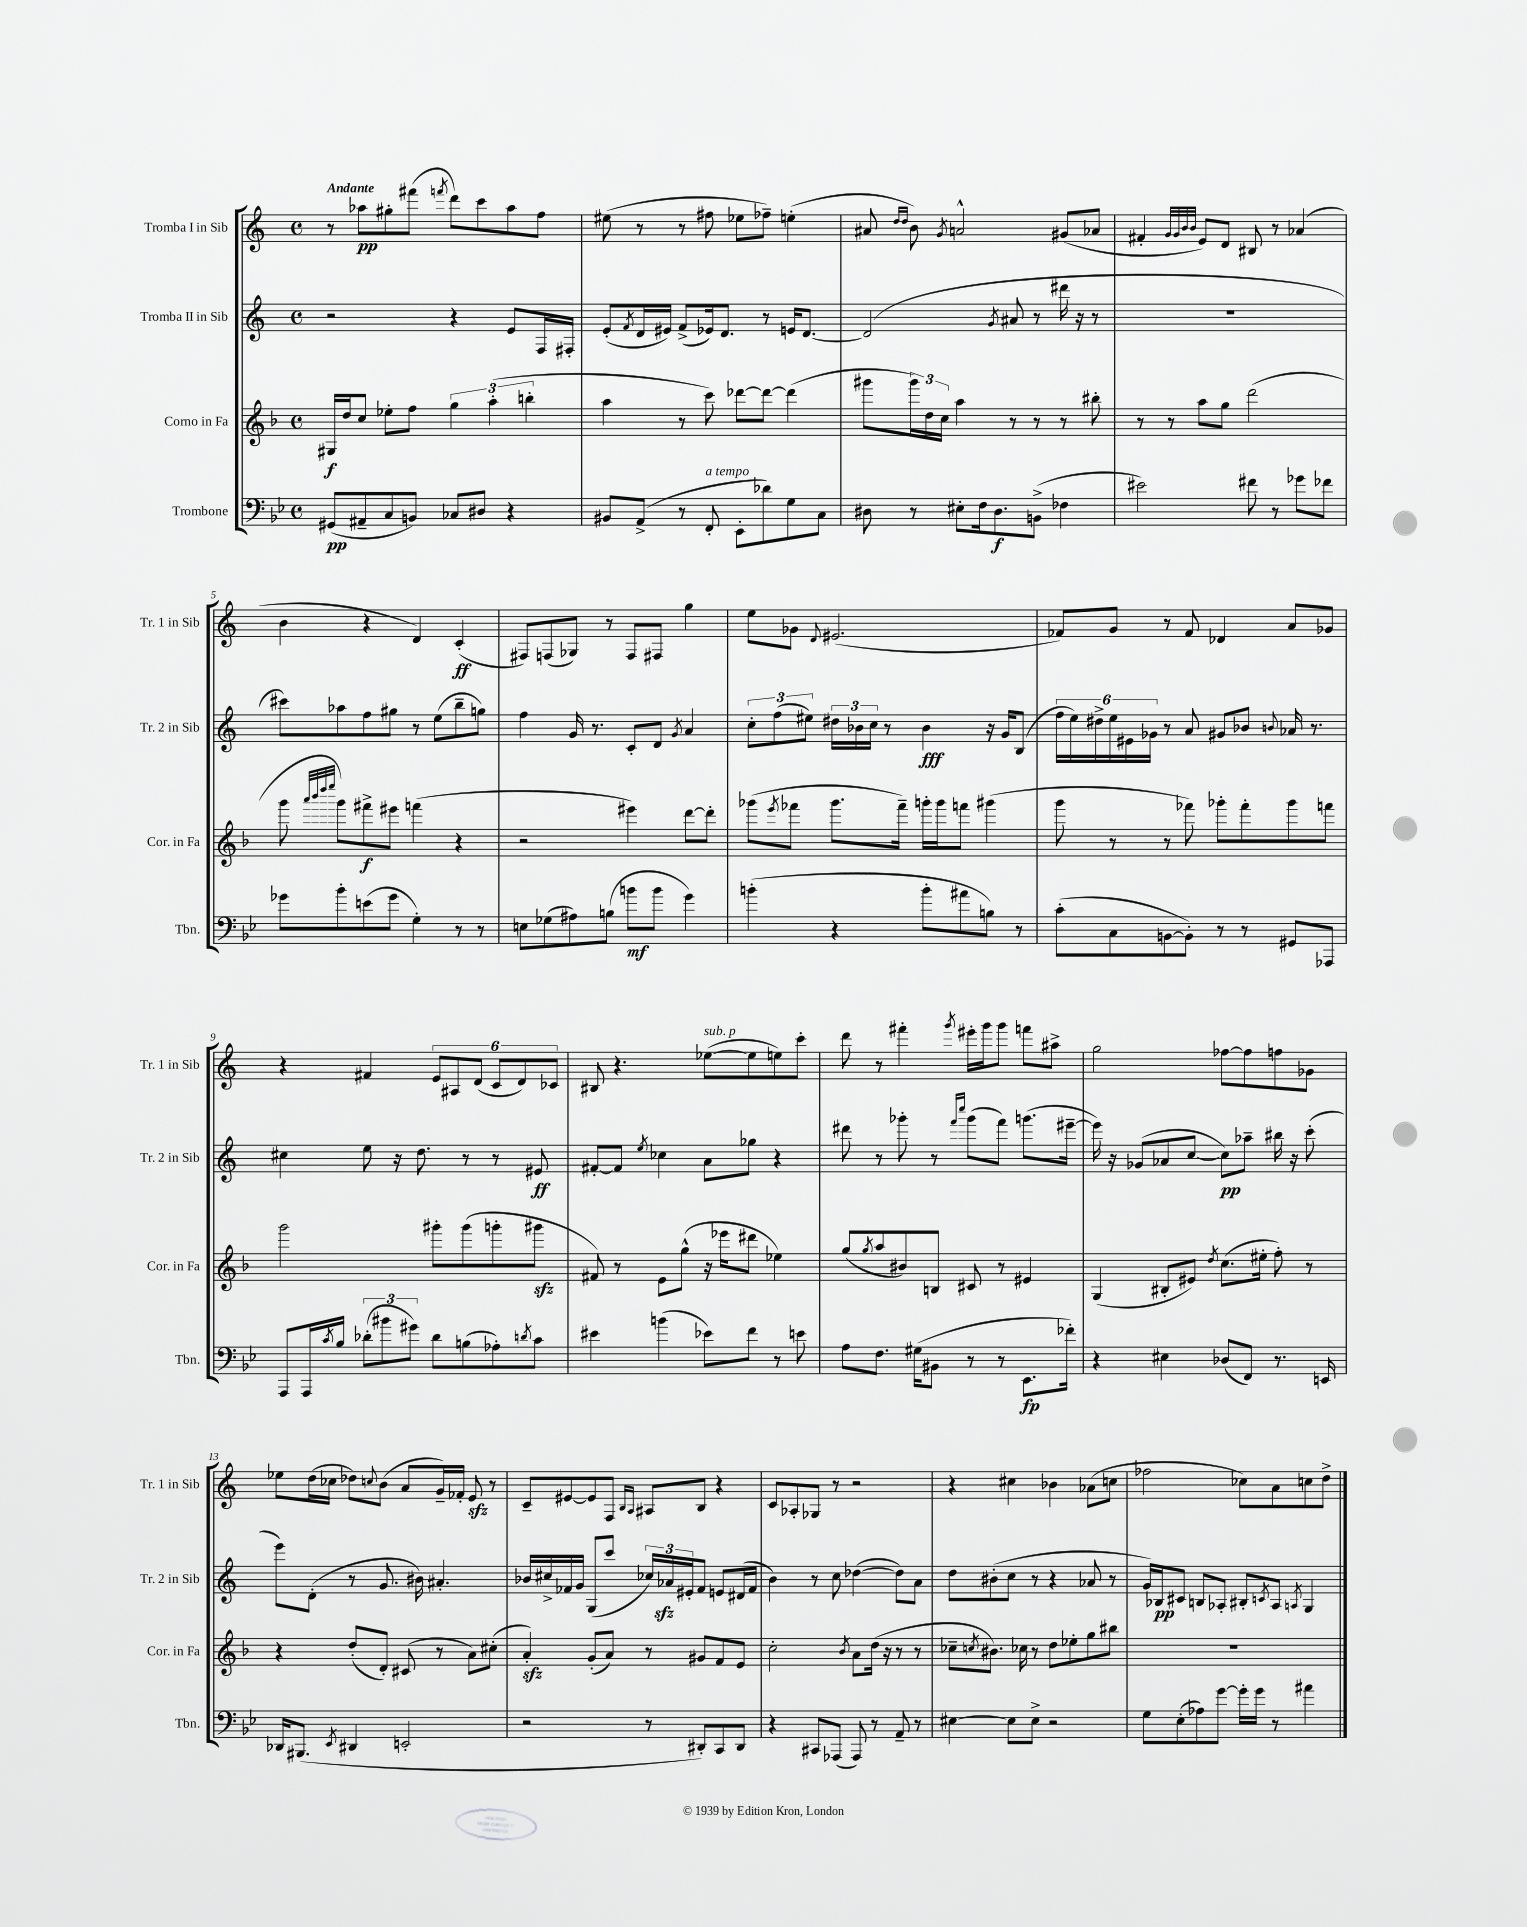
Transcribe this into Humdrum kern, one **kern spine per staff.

**kern	**kern	**kern	**kern
*staff4	*staff3	*staff2	*staff1
*clefF4	*clefG2	*clefG2	*clefG2
*k[b-e-]	*k[b-]	*k[]	*k[]
*M4/4	*M4/4	*M4/4	*M4/4
*met(c)	*met(c)	*met(c)	*met(c)
(8GG#	16G#	2r	8r
.	16dd	.	.
8AA#~	8cc	.	8aa-
8C	8ee-'	.	8gg#'
8BB)	8ff	.	(8fff#
.	.	.	8qfff
8C-	6gg	4r	8ddd)
8D#	.	.	8ccc
.	(6aa'	.	.
4r	.	8e	8aa-
.	6bb'	.	.
.	.	16F	8ff
.	.	16F#'	.
=	=	=	=
8BB#	4aa	(8e'	(8ee#
.	.	8qf	.
(8AA^	.	16d	8r
.	.	16e#)	.
8r	8r	(8f^	8r
8FF'	8ccc)	16e-)	8ff#
.	.	8.d	.
8EE-'	[8ddd-	.	8ee-
8d-)	8ddd-_	8r	8ff-~)
8G	(4ddd-]	16e	(4ee'
.	.	[8.d	.
8C	.	.	.
=	=	=	=
8D#	8ggg#	(2d]	8a#
.	.	.	16qqdd
.	.	.	16qqdd
8r	24ggg#)	.	8b)
.	24dd	.	.
.	24cc	.	.
.	.	.	8qg
8E#'	4aa	.	2a^^
16F	.	.	.
8.D#	.	.	.
.	.	8qg	.
.	8r	8a#	.
(8BB^	8r	8r	.
4F-	8r	16ddd#	(8g#
.	.	16r	.
.	8bb#'	8r	8a-
=	=	=	=
2e#)	8r	1r	4f#'
.	8r	.	.
.	.	.	32qqg
.	.	.	32qqg
.	.	.	32qqb
.	.	.	32qqb
.	8aa	.	8e)
.	8gg	.	8d
8f#	(2ddd	.	8B#
8r	.	.	8r
8g-	.	.	(4a-
8f-	.	.	.
=	=	=	=
8g-	8ggg	8ccc#)	4b
.	32qqaaa	.	.
.	32qqbbb-	.	.
.	32qqdddd	.	.
.	32qqeeee	.	.
8b-'	8ggg)	8aa-	.
(8e	8fff#^	8ff	4r
8g-	8eee#	8gg#	.
4G')	(4fff	8r	4d)
.	.	(8ee	.
8r	4r	8bb~	(4c'
8r	.	8gg)	.
=	=	=	=
8E	2r	4ff	8F#)
(8G-	.	.	(8F
8A#)	.	16g	8G-)
.	.	8.r	.
(8B	.	.	8r
8b	4eee#)	8c'	8F
8b	.	8d	8F#
.	.	8qg	.
4g)	[8ddd	4a	4gg
.	8ddd']	.	.
=	=	=	=
(4b'	(8ggg-	12cc'	8ee
.	.	(12ff	.
.	8qeee	.	.
.	8fff-	.	8g-
.	.	12ee#)	.
.	.	.	8qqd
4r	8.ggg-	24dd#	(2.e#
.	.	24b-	.
.	.	24cc	.
.	.	8r	.
.	16fff-~)	.	.
8b'	16ggg'	4b-	.
.	16ggg	.	.
8a#	8fff	.	.
8B)	(4ggg#	16r	.
.	.	16g	.
8r	.	(8B	.
=	=	=	=
(8c'	8ggg	24ff	8f-)
.	.	24ee)	.
.	.	24dd#^	.
8C	8r	24ee	8g
.	.	24e#	.
.	.	24g-	.
[8BB	8r	8r	8r
8BB'])	8fff-)	8a	8f-
8r	8ggg-'	8g#	4d-
8r	8fff-'	8b-	.
.	.	8qqb	.
8GG#	8ggg-	16a-	8a
.	.	8.r	.
8AAA-	8fff	.	8g-
=	=	=	=
8AAA	2ggg	4cc#	4r
16AAA	.	.	.
8qc	.	.	.
16B-	.	.	.
(12d-'	.	8ee	4f#
12b#	.	.	.
.	.	16r	.
12g#)	.	.	.
.	.	8.dd	.
8d-	8ggg#'	.	12e
.	.	.	12A#
(8B	(8ggg#	8r	.
.	.	.	(12d
8A-')	8ggg'	8r	12c
.	.	.	12d)
8qd	.	.	.
8c	8ggg#	8e#	.
.	.	.	12c-
=	=	=	=
4e#	8f#)	[8f#'	8B#
.	8r	8f#]	4.r
.	.	8qee	.
(4b	8e	4cc-	.
.	(8gg^^	.	.
8e-)	16r	8a	([8ee-
.	16eee-	.	.
8f	8ddd#	8gg-	8ee-]
8r	4ee-)	4r	8ee)
8e	.	.	8ccc'
=	=	=	=
8A	(8gg	8ddd#	8ddd
.	8qgg	.	.
8.F	8aa	8r	8r
.	8b#)	8ggg-'	4fff#'
(16G#	.	.	.
8BB#	8B	8r	.
.	.	16qqfff	.
.	.	16qqcccc	8qggg
8r	8c#	(8ggg-	16eee#'
.	.	.	16ggg
8r	8r	8fff)	8ggg
8.EE-	4e#	(8.ggg	8fff
.	.	.	8aa#^
16f-')	.	[16eee#~	.
=	=	=	=
4r	(4G	16eee#])	2gg
.	.	16r	.
.	.	(8g-	.
4E#	8B#'	8a-	.
.	8e#)	[8cc	.
.	8qdd	.	.
(8D-	(8.cc	8cc])	[8ff-
8FF)	.	8aa-~	8ff-]
.	16ee#'	.	.
8.r	8ff')	16bb#	8ff
.	.	16r	.
.	8r	(8ccc'	8g-
16EE	.	.	.
=	=	=	=
16DD-	4r	8eee)	8ee-
(8.BBB#	.	.	.
.	.	(8d'	(16dd
.	.	.	16cc-
8qEE-	.	.	.
4DD#	(8dd'	8r	8dd-)
.	.	.	8qqcc
.	8d')	8.g	(8b
2EE'	(8c#	.	8a
.	.	16b#)	.
.	8r	4.a#'	16g~)
.	.	.	16f-'
.	8a)	.	8e
.	(8cc#'	.	8r
=	=	=	=
2r	4a')	16b-	8c~
.	.	16cc#^	.
.	.	16f-	[8e#
.	.	16g	.
.	(8g'	(8G	8e#]
.	8a)	8ccc	8F
.	.	.	16qqB
.	.	.	16qqA
8r	8r	24cc-)	8A#
.	.	24a-	.
.	.	24e#'	.
8DD#')	8g#	8f-	8B
8CC	8f	8e	4r
8DD#	8e	(16d#	.
.	.	16f-	.
=	=	=	=
4r	2cc'	4b)	8c
.	.	.	8A-'
8CC#	.	8r	8G-
(8AAA-	.	8cc	8r
.	8qb-	.	.
8AAA-)	8a	([4dd-	2r
8r	(16dd	.	.
.	16r	.	.
8AA~	8r	8dd-])	.
8r	8r	8a	.
=	=	=	=
[4E#	8cc-~	8dd	4r
.	8qcc	.	.
.	8.b#)	(8b#'	.
8E#]	.	8cc	4cc#
.	16cc-	.	.
8E#^	8r	8r	.
2r	8dd	4r	4b-
.	8ee-'	.	.
.	8gg	8a-	(8a-
.	8bb#	8r	8cc
=	=	=	=
8G	1r	16g)	2ff-
.	.	16B-	.
(8E-'	.	8c#	.
8A-)	.	8B	.
[8g	.	8A-'	.
16g']	.	8B#'	8cc-)
16g	.	.	.
.	.	8qc	.
8r	.	8A-	8a
.	.	8qA	.
4a#	.	4G	8cc
.	.	.	8dd^
==	==	==	==
*-	*-	*-	*-
